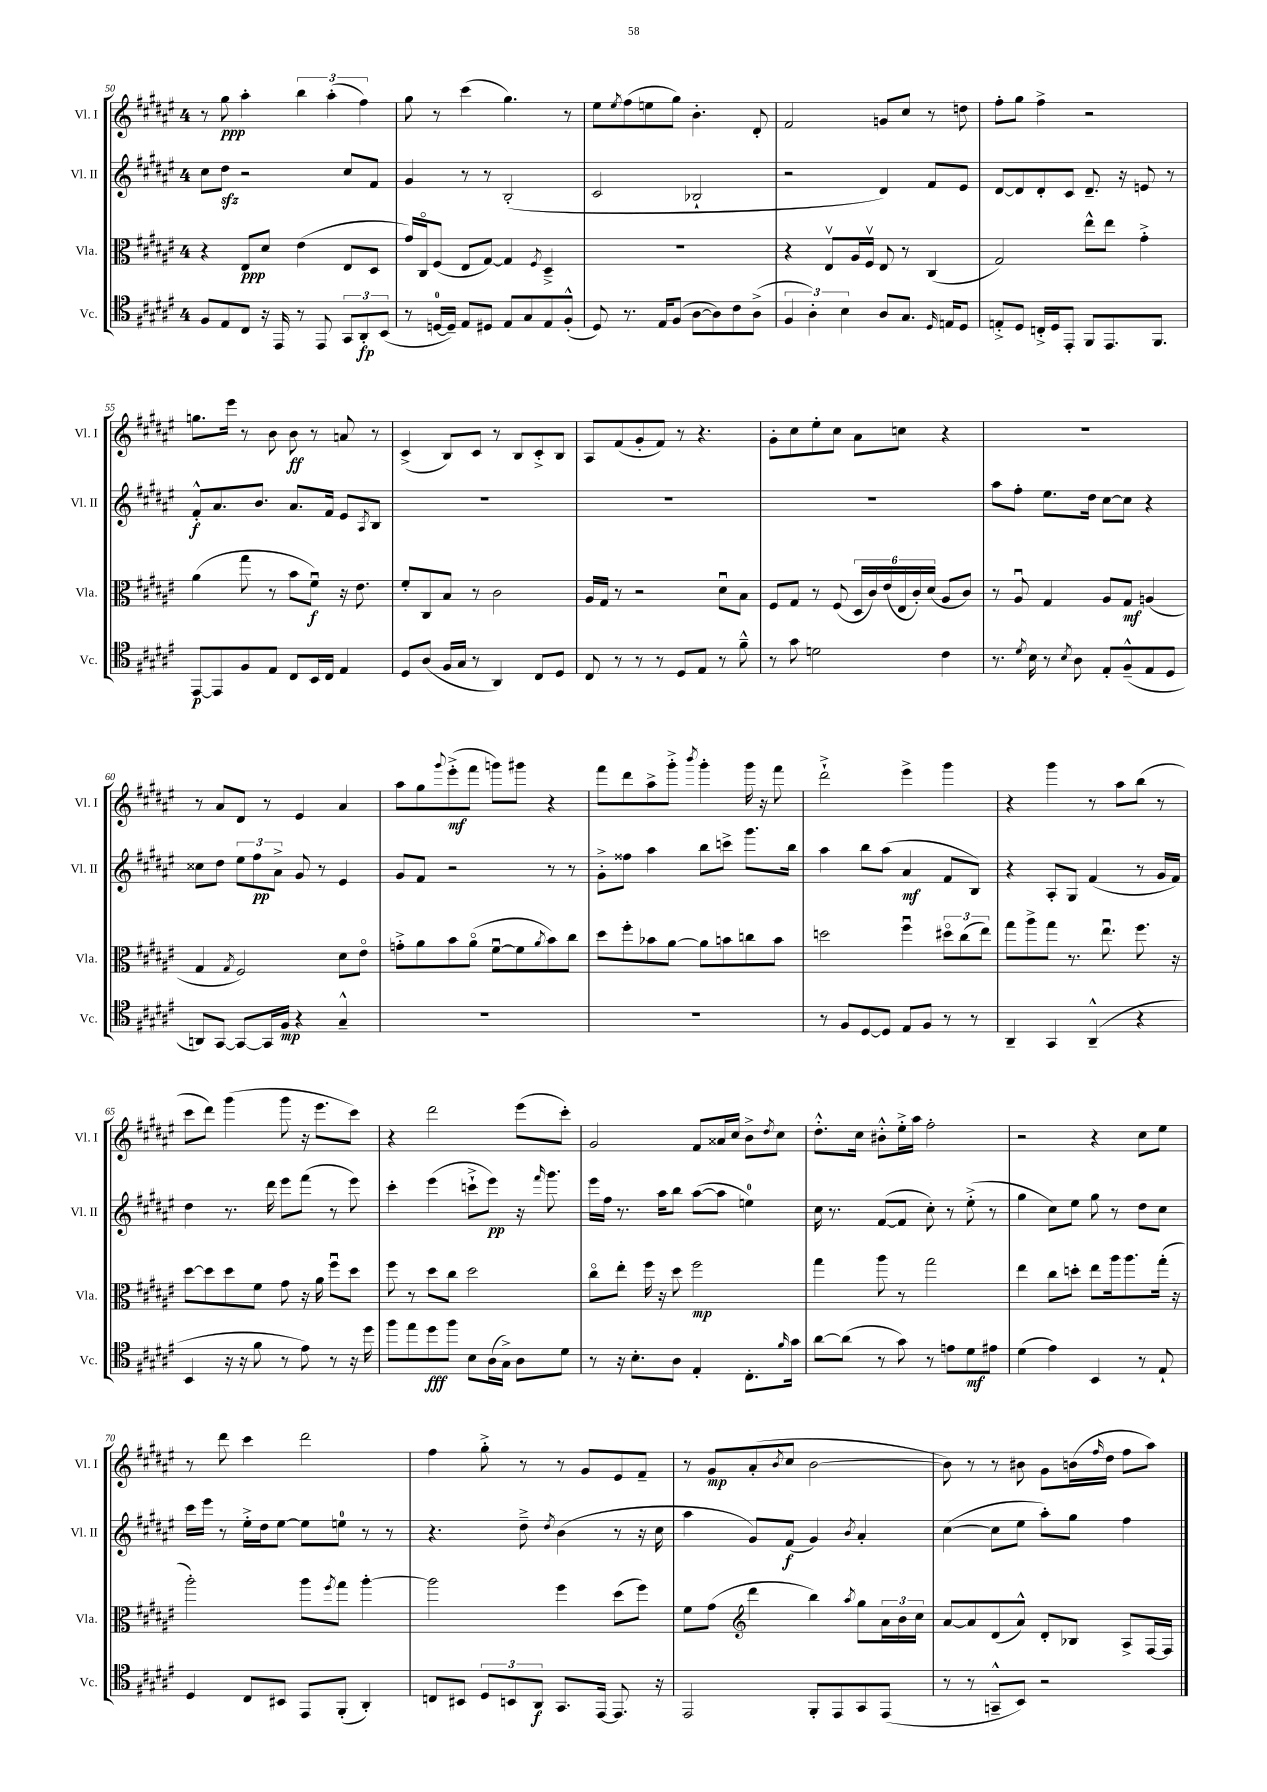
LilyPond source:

<<
\new StaffGroup <<
\new Staff = "s0" \with { instrumentName = "Vl. I" shortInstrumentName = "Vl. I" } {
    \clef treble \key fis \major \once \override Staff.TimeSignature.style = #'single-digit \time 4/4
    r8 gis''8\ppp ais''4-. \tuplet 3/2 { b''4 ais''4-.( fis''4) } |
    gis''8 r8 cis'''4( gis''4.) r8 |
    eis''8 \acciaccatura { eis''8 } fis''8( e''8 gis''8) b'4.-. dis'8-. |
    fis'2 g'8 cis''8 r8 d''8 |
    fis''8-. gis''8 fis''4-> r2 |
    g''8. eis'''16 r8 b'8 b'8\ff r8 a'8 r8 |
    cis'4->( b8) cis'8 r8 b8 cis'8-.-> b8 |
    ais8 fis'8( gis'8-. fis'8) r8 r4. |
    gis'8-. cis''8 eis''8-. cis''8 ais'8 c''8 r4 |
    R1 |
    r8 ais'8 dis'8 r8 eis'4 ais'4 |
    ais''8 gis''8 \appoggiatura { gis'''8 } eis'''8-.->\mf( fis'''8 g'''8) gis'''8 r4 |
    fis'''8 dis'''8 ais''8-> gis'''8-.-> \acciaccatura { b'''8 } gis'''4-. gis'''16 r16 fis'''8 |
    dis'''2-!-> eis'''4-> gis'''4 |
    r4 gis'''4 r8 ais''8 b''8( r8 |
    cis'''8 dis'''8) gis'''4( gis'''8 r16 eis'''8. cis'''8) |
    r4 dis'''2 eis'''8( cis'''8-.) |
    gis'2 fis'8 aisis'16 cis''16 b'8-> \acciaccatura { dis''8 } cis''8 |
    dis''8.-.-^ cis''16 bis'8-.-^ eis''16-.-> ais''16 fis''2-. |
    r2 r4 cis''8 eis''8 |
    r8 dis'''8 cis'''4 dis'''2 |
    fis''4 gis''8-.-> r8 r8 gis'8 eis'8 fis'8-- |
    r8 gis'8\mp ais'8-.( \acciaccatura { b'8 } cis''8 b'2~ |
    b'8) r8 r8 bis'8 gis'8 b'16( \grace { fis''16 } dis''16 fis''8 ais''8) \bar "|." |
}
\new Staff = "s1" \with { instrumentName = "Vl. II" shortInstrumentName = "Vl. II" } {
    \clef treble \key fis \major \once \override Staff.TimeSignature.style = #'single-digit \time 4/4
    cis''8 dis''8\sfz r2 cis''8 fis'8 |
    gis'4 r8 r8 b2-.( |
    cis'2 bes2-! |
    r2 dis'4) fis'8 eis'8 |
    dis'8~ dis'8 dis'8-. cis'8 dis'8.-- r16 e'8 r8 |
    fis'8-.-^\f ais'8. b'8. ais'8. fis'16 eis'8 \acciaccatura { ais8 } b8 |
    R1 |
    R1 |
    R1 |
    ais''8 fis''8-. eis''8. dis''16 cis''8~ cis''8 r4 |
    cisis''8 dis''8 \tuplet 3/2 { eis''8 fis''8\pp ais'8-> } gis'8 r8 eis'4 |
    gis'8 fis'8 r2 r8 r8 |
    gis'8-.-> fisis''8 ais''4 b''8 c'''8-> gis'''8. b''16 |
    ais''4 b''8 ais''8( ais'4\mf fis'8 b8) |
    r4 ais8-. gis8 fis'4( r8 gis'16 fis'16) |
    dis''4 r8. dis'''16 eis'''8 fis'''8( r8 eis'''8) |
    cis'''4-. eis'''4( c'''8-!-> eis'''8\pp) r16 \grace { fis'''16 } gis'''8. |
    eis'''16 fis''16 r8. ais''16 b''8 ais''8~( ais''8 e''4-0) |
    cis''16 r8. fis'8~( fis'8 cis''8-.) r8 eis''8-.->( r8 |
    gis''4 cis''8) eis''8 gis''8 r8 dis''8 cis''8 |
    cis'''16 eis'''16 r8 eis''16-.-> dis''16 eis''8~ eis''8 e''8-0 r8 r8 |
    r4. dis''8---> \acciaccatura { dis''8 } b'4( r8 r16 cis''16 |
    ais''4 gis'8) fis'8\f( gis'4) \acciaccatura { b'8 } ais'4-. |
    cis''4~( cis''8 eis''8 ais''8-.) gis''8 fis''4 \bar "|." |
}
\new Staff = "s2" \with { instrumentName = "Vla." shortInstrumentName = "Vla." } {
    \clef alto \key fis \major \once \override Staff.TimeSignature.style = #'single-digit \time 4/4
    r4 eis8\ppp dis'8 eis'4( eis8 dis8 |
    gis'16) cis16\flageolet fis8( eis8 gis8~) gis4 \acciaccatura { fis8 } dis4---> |
    R1 |
    r4 eis8\upbow ais16 fis16\upbow eis8 r8 cis4( |
    gis2) eis''8-^ eis''8 gis'4-.-> |
    ais'4( gis''8 r8 b'8 fis'8\downbow\f) r16 eis'8. |
    fis'8-. cis8 b8 r8 cis'2 |
    ais16 gis16 r8 r2 dis'8\downbow b8 |
    fis8 gis8 r8 fis8( \tuplet 6/4 { dis16 cis'16) eis'16( eis16 cis'16-.) dis'16( } ais8 cis'8) |
    r8 ais8\downbow gis4 ais8 gis8\mf a4( |
    gis4 \acciaccatura { gis8 } fis2) dis'8 eis'8\flageolet |
    g'8-.-> ais'8 b'8 ais'8\flageolet( fis'8~\downbow fis'8 \acciaccatura { ais'8 } b'8) cis''8 |
    dis''8 fis''8-. bes'8 ais'8~ ais'8 b'8 c''8 b'8 |
    d''2 fis''4\downbow \tuplet 3/2 { dis''8\flageolet cis''8( eis''8) } |
    gis''8 ais''8-> gis''8 r8. eis''8.\downbow fis''8. r16 |
    dis''8~ dis''8 dis''8 fis'8 gis'8 r16 ais'16 fis''8\downbow dis''8 |
    fis''8 r8 dis''8 cis''8 dis''2 |
    cis''8\flageolet eis''8-. fis''16 r16 dis''8 fis''2\mp |
    gis''4 ais''8 r8 gis''2 |
    eis''4 cis''8 d''8-. eis''8 ais''16 ais''8. gis''16-.( r16 |
    ais''2-.) ais''8 \acciaccatura { fis''8 } gis''8 ais''4~-. |
    ais''2 fis''4 dis''8( fis''8) |
    fis'8 gis'8( \clef treble dis'''4 b''4) \acciaccatura { ais''8 } gis''8 \tuplet 3/2 { ais'16 b'16 cis''16 } |
    ais'8~ ais'8 dis'8( ais'8-^) dis'8-. bes8 ais8-> fis16~ fis16 \bar "|." |
}
\new Staff = "s3" \with { instrumentName = "Vc." shortInstrumentName = "Vc." } {
    \clef tenor \key fis \major \once \override Staff.TimeSignature.style = #'single-digit \time 4/4
    fis8 eis8 cis8 r16 eis,16 r8 eis,8 \tuplet 3/2 { gis,8 ais,8-.\fp b,8( } |
    r8 d16-0~ d16--) eis8 dis8 eis8 gis8 eis8 fis8-.-^( |
    dis8) r8. eis16 fis8( ais8~ ais8) cis'8 ais8->( |
    \tuplet 3/2 { fis4 ais4-.) b4 } ais8 gis8. \grace { dis16 } e16 dis8 |
    e8-.-> dis8 c16-.-> dis16 eis,8-. fis,8 eis,8. fis,8. |
    eis,8~\p eis,8 fis8 eis8 cis8 b,16 cis16 eis4 |
    dis8 ais8( fis16 gis16 r8 ais,4) cis8 dis8 |
    cis8 r8 r8 r8 dis8 eis8 r8 fis'8---^ |
    r8 gis'8 d'2 cis'4 |
    r8. \acciaccatura { dis'8 } b16 r8 \acciaccatura { b8 } ais8 eis8-. fis8---^( eis8 dis8 |
    a,8) gis,8~ gis,8~ gis,16 fis16\mp r4 gis4---^ |
    R1 |
    R1 |
    r8 fis8 dis8~ dis8 eis8 fis8 r8 r8 |
    ais,4-- gis,4 ais,4---^( r4 |
    b,4 r16 r16 fis'8 r8 eis'8) r8 r16 dis''16 |
    fis''8 eis''8 dis''8\fff fis''8 b8 ais16( gis16->) ais8 dis'8 |
    r8 r16 b8.-. ais8 eis4-. cis8.-. \grace { fis'16 } gis'16 |
    ais'8~ ais'8( r8 gis'8) r8 e'8 dis'8\mf eis'8 |
    dis'4( eis'4) b,4 r8 eis8-! |
    dis4 cis8 bis,8 eis,8 fis,8-.( ais,4-.) |
    c8 bis,8 \tuplet 3/2 { dis8 b,8 ais,8\f } gis,8. eis,16~ eis,8. r16 |
    eis,2 fis,8-. eis,8 gis,8 eis,8( |
    r8 r8 g,8---^ b,8) r2 \bar "|." |
}
>>
>>
\layout { \context { \Score currentBarNumber = #50 } }
